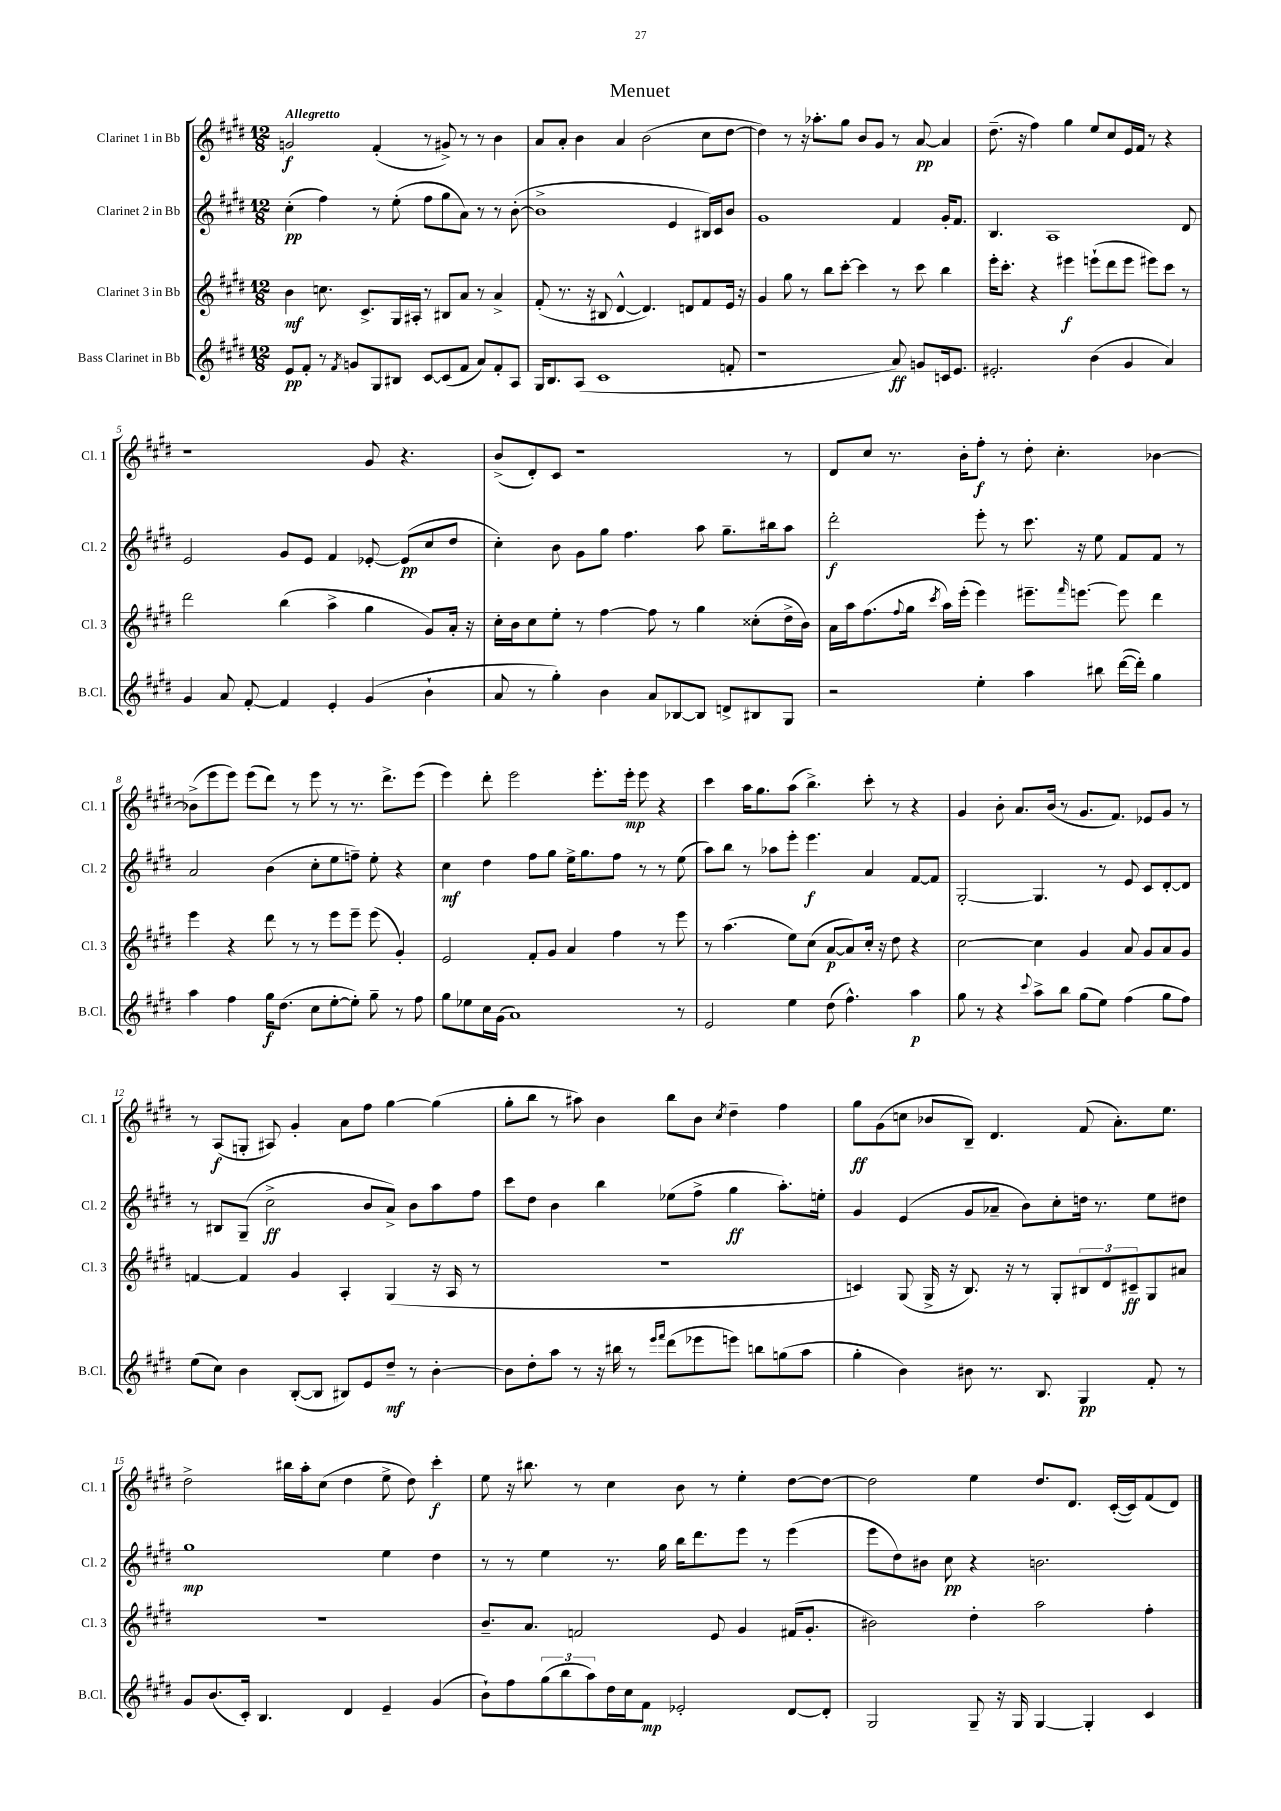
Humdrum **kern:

**kern	**dynam	**kern	**dynam	**kern	**dynam	**kern	**dynam
*part4	*part4	*part3	*part3	*part2	*part2	*part1	*part1
*staff4	*staff4	*staff3	*staff3	*staff2	*staff2	*staff1	*staff1
*I"Bass Clarinet in Bb	*	*I"Clarinet 3 in Bb	*	*I"Clarinet 2 in Bb	*	*I"Clarinet 1 in Bb	*
*I'B.Cl.	*	*I'Cl. 3	*	*I'Cl. 2	*	*I'Cl. 1	*
*clefG2	*	*clefG2	*	*clefG2	*	*clefG2	*
*k[f#c#g#d#]	*	*k[f#c#g#d#]	*	*k[f#c#g#d#]	*	*k[f#c#g#d#]	*
*M12/8	*	*M12/8	*	*M12/8	*	*M12/8	*
=1	=1	=1	=1	=1	=1	=1	=1
!	!	!	!	!	!	!LO:TX:a:B:t=Allegretto	!
8e/L	pp	4b\	mf	(4cc#'\	pp	2gn/	f
8f#'/J	.	.	.	.	.	.	.
8r	.	8.ccn\	.	4ff#\)	.	.	.
8qf#/	.	.	.	.	.	.	.
8gn/L	.	.	.	.	.	.	.
.	.	8.c#^/L	.	.	.	.	.
8G#/	.	.	.	8r	.	(4f#'/	.
8B#X/J	.	16G#/L	.	(8ee'\	.	.	.
.	.	16A#X'/JJ	.	.	.	.	.
[8c#/L	.	8r	.	8ff#\L	.	8r	.
(8c#/]	.	8B#X/L	.	8gg#\	.	8g#X^/)	.
8f#/J	.	8a/J	.	8a\J)	.	8r	.
8a/L)	.	8r	.	8r	.	8r	.
8f#'/	.	4a^/	.	8r	.	4b\	.
8A/J	.	.	.	([8b'\	.	.	.
=2	=2	=2	=2	=2	=2	=2	=2
16G#/KL	.	(8f#'/	.	1b^]	.	8a/L	.
8.B/	.	.	.	.	.	.	.
.	.	8.r	.	.	.	8a'/J	.
(8A/J	.	.	.	.	.	4b\	.
.	.	16r	.	.	.	.	.
1c#	.	8B#X/	.	.	.	.	.
.	.	[4d#^^/	.	.	.	4a/	.
.	.	4.d#/])	.	.	.	(2b\	.
.	.	.	.	4e/	.	.	.
.	.	8dn/L	.	.	.	.	.
.	.	8f#/	.	16B#X/LL)	.	8cc#\L	.
.	.	.	.	16c#/J	.	.	.
8fn'/	.	16e/Jk	.	8b/J	.	[8dd#\J	.
.	.	16r	.	.	.	.	.
=3	=3	=3	=3	=3	=3	=3	=3
1r	.	4g#/	.	1g#	.	4dd#\])	.
.	.	8gg#\	.	.	.	8r	.
.	.	8r	.	.	.	16r	.
.	.	.	.	.	.	8.aa-X'\L	.
.	.	8bb\L	.	.	.	.	.
.	.	[8ccc#'\J	.	.	.	8gg#\J	.
.	.	4ccc#\]	.	.	.	8b/L	.
.	.	.	.	.	.	8g#/J	.
8a/)	ff	8r	.	4f#/	.	8r	.
8gn/L	.	8ccc#\	.	.	.	[8a/	pp
16cn/k	.	4bb\	.	16g#'/KL	.	4a/]	.
8.e/J	.	.	.	8.f#/J	.	.	.
=4	=4	=4	=4	=4	=4	=4	=4
2.e#X'/	.	16eee'\KL	.	4.B/	.	(8.dd#~\	.
.	.	8.ccc#'\J	.	.	.	.	.
.	.	.	.	.	.	16r	.
.	.	4r	.	.	.	4ff#\)	.
.	.	.	.	1A	.	.	.
.	.	4eee#X\	f	.	.	4gg#\	.
(4b\	.	(8eeen`\L	.	.	.	8ee/L	.
.	.	8ddd#\	.	.	.	8cc#/	.
4g#/	.	8eee\J	.	.	.	16e/L	.
.	.	.	.	.	.	16f#/JJ	.
.	.	8eee#X\L)	.	.	.	8r	.
4a/)	.	8ccc#\J	.	.	.	4r	.
.	.	8r	.	8d#/	.	.	.
!!LO:LB:g=z
=5	=5	=5	=5	=5	=5	=5	=5
4g#/	.	2ddd#\	.	2e/	.	1r	.
8a/	.	.	.	.	.	.	.
[8f#'/	.	.	.	.	.	.	.
4f#/]	.	(4bb\	.	8g#/L	.	.	.
.	.	.	.	8e/J	.	.	.
4e'/	.	4aa^\	.	4f#/	.	.	.
(4g#/	.	4gg#\	.	[8e-X'/	.	8g#/	.
.	.	.	.	(8e-/L]	pp	4.r	.
4b`\	.	8g#/L)	.	8cc#/	.	.	.
.	.	16a'/Jk	.	8dd#/J	.	.	.
.	.	16r	.	.	.	.	.
=6	=6	=6	=6	=6	=6	=6	=6
8a/	.	16cc#'\LL	.	4cc#'\)	.	(8b^/L	.
.	.	16b\J	.	.	.	.	.
8r	.	8cc#\	.	.	.	8d#'/)	.
4gg#'\)	.	8ee'\J	.	8b\	.	8c#/J	.
.	.	8r	.	8g#\L	.	1r	.
4b\	.	[4ff#\	.	8gg#\J	.	.	.
.	.	.	.	4.ff#\	.	.	.
8a/L	.	8ff#\]	.	.	.	.	.
[8B-X/	.	8r	.	.	.	.	.
8B-/J]	.	4gg#\	.	8aa\	.	.	.
8dn^/L	.	.	.	8.gg#~\L	.	.	.
8B#X/	.	(8cc##X'\L	.	.	.	.	.
.	.	.	.	16bb#X\k	.	.	.
8G#/J	.	16dd#^\L	.	8aa\J	.	8r	.
.	.	16b\JJ)	.	.	.	.	.
=7	=7	=7	=7	=7	=7	=7	=7
2r	.	16a\LL	.	2ddd#'\	f	8d#/L	.
.	.	16aa\J	.	.	.	.	.
.	.	(8.ff#\	.	.	.	8cc#/J	.
.	.	.	.	.	.	8.r	.
.	.	8qqff#/	.	.	.	.	.
.	.	16gg#\Jk	.	.	.	.	.
.	.	8qccc#/	.	.	.	.	.
.	.	16aa\LL)	.	.	.	.	.
.	.	(16eee'\JJ	.	.	.	16b'\KL	.
4ee'\	.	4eee\)	.	8eee'\	.	8ff#'\J	f
.	.	.	.	8r	.	8r	.
4aa\	.	8.eee#X~\L	.	8.ccc#\	.	8dd#'\	.
.	.	.	.	.	.	4.cc#'\	.
.	.	16qqfff#/	.	.	.	.	.
.	.	[8.eeen\J	.	16r	.	.	.
8bb#X\	.	.	.	8ee\	.	.	.
([16ddd#\LL	.	8eee\]	.	8f#/L	.	.	.
16ddd#'\JJ])	.	.	.	.	.	.	.
4gg#\	.	4ddd#\	.	8f#/J	.	[4b-X\	.
.	.	.	.	8r	.	.	.
!!LO:LB:g=z
=8	=8	=8	=8	=8	=8	=8	=8
4aa\	.	4eee\	.	2a/	.	(8b-X^\L]	.
.	.	.	.	.	.	8eee\	.
4ff#\	.	4r	.	.	.	8eee\J)	.
.	.	.	.	.	.	(8eee\L	.
16gg#\KL	f	8ddd#\	.	(4b\	.	8ddd#\J)	.
(8.dd#\J	.	.	.	.	.	.	.
.	.	8r	.	.	.	8r	.
8cc#\L	.	8r	.	8cc#'\L	.	8eee\	.
[8ee'\	.	8eee\L	.	8ee\	.	8r	.
8ee'\J])	.	8eee~\J	.	8ffn~\J)	.	8.r	.
8gg#~\	.	(8eee\	.	8ee'\	.	.	.
.	.	.	.	.	.	8.ddd#^\L	.
8r	.	4g#'/)	.	4r	.	.	.
8ff#\	.	.	.	.	.	(8eee\J	.
=9	=9	=9	=9	=9	=9	=9	=9
8gg#\L	.	2e/	.	4cc#\	mf	4eee\)	.
8ee-X\	.	.	.	.	.	.	.
16cc#\L	.	.	.	4dd#\	.	8ddd#'\	.
(16g#\JJ	.	.	.	.	.	.	.
1a)	.	.	.	.	.	2eee\	.
.	.	8f#'/L	.	8ff#\L	.	.	.
.	.	8g#/J	.	8gg#\J	.	.	.
.	.	4a/	.	16ee^\KL	.	.	.
.	.	.	.	8.gg#\	.	.	.
.	.	.	.	.	.	8.eee'\L	.
.	.	4ff#\	.	8ff#\J	.	.	.
.	.	.	.	.	.	16eee'\Jk	mp
.	.	.	.	8r	.	8eee\	.
.	.	8r	.	8r	.	4r	.
8r	.	8eee\	.	(8ee\	.	.	.
=10	=10	=10	=10	=10	=10	=10	=10
2e/	.	8r	.	8aa\L)	.	4ccc#\	.
.	.	(4.aa\	.	8bb\J	.	.	.
.	.	.	.	8r	.	16aa\KL	.
.	.	.	.	.	.	8.gg#\	.
.	.	.	.	8aa-X\L	.	.	.
4ee\	.	8ee\L)	.	8eee'\J	.	(8aa\J	.
.	.	(8cc#\J	.	4.eee\	f	4.bb^\)	.
(8dd#\	.	[8a/L	p	.	.	.	.
4.ff#^^\)	.	8a/])	.	.	.	.	.
.	.	16cc#'/Jk	.	4a/	.	8ccc#'\	.
.	.	16r	.	.	.	.	.
.	.	8dd#\	.	.	.	8r	.
4aa\	p	4r	.	[8f#/L	.	4r	.
.	.	.	.	8f#/J]	.	.	.
=11	=11	=11	=11	=11	=11	=11	=11
8gg#\	.	[2cc#\	.	[2G#'/	.	4g#/	.
8r	.	.	.	.	.	.	.
4r	.	.	.	.	.	8b'\	.
.	.	.	.	.	.	8.a/L	.
8qqccc#/	.	.	.	.	.	.	.
8aa^\L	.	4cc#\]	.	4.G#/]	.	.	.
.	.	.	.	.	.	(16b/Jk	.
8bb\J	.	.	.	.	.	8r	.
(8gg#\L	.	4g#/	.	.	.	8.g#/L	.
8ee\J)	.	.	.	8r	.	.	.
.	.	.	.	.	.	8.f#/J)	.
(4ff#\	.	8a/	.	8e/	.	.	.
.	.	8g#/L	.	8c#/L	.	8e-X/L	.
8gg#\L	.	8a/	.	[8d#'/	.	8g#/J	.
8ff#\J)	.	8g#/J	.	8d#/J]	.	8r	.
!!LO:LB:g=z
=12	=12	=12	=12	=12	=12	=12	=12
(8ee\L	.	[4fn/	.	8r	.	8r	.
8cc#\J)	.	.	.	8B#X/L	.	(8A/L	f
4b\	.	4f/]	.	(8G#~/J	.	8Gn'/J	.
.	.	.	.	2cc#^\	ff	8A#X/)	.
([8B'/L	.	4g#/	.	.	.	4g#'/	.
8B/J]	.	.	.	.	.	.	.
8B#X/L)	.	4A'/	.	.	.	8a\L	.
8e/	.	.	.	8b/L	.	8ff#\J	.
8dd#~/J	mf	(4G#/	.	8a^/J)	.	[4gg#\	.
8r	.	.	.	8b\L	.	.	.
[4b'\	.	16r	.	8aa\	.	(4gg#\]	.
.	.	16A/	.	.	.	.	.
.	.	8r	.	8ff#\J	.	.	.
=13	=13	=13	=13	=13	=13	=13	=13
8b\L]	.	1.r	.	8ccc#\L	.	8gg#'\L	.
8dd#'\	.	.	.	8dd#\J	.	8bb\J	.
8aa\J	.	.	.	4b\	.	8r	.
8r	.	.	.	.	.	8aa#X\)	.
16r	.	.	.	4bb\	.	4b\	.
16bb#X\	.	.	.	.	.	.	.
8r	.	.	.	.	.	.	.
16qqeee/LL	.	.	.	.	.	.	.
16qqfff#/JJ	.	.	.	.	.	.	.
(8ddd#\L	.	.	.	(8ee-X\L	.	8bb\L	.
8eee-X\	.	.	.	8ff#^\J	.	8b\J	.
.	.	.	.	.	.	8qcc#/	.
8eeen\J)	.	.	.	4gg#\	ff	4dd#~\	.
8bbn\L	.	.	.	.	.	.	.
(8ggn\	.	.	.	8.aa'\L)	.	4ff#\	.
8aa\J	.	.	.	.	.	.	.
.	.	.	.	16een'\Jk	.	.	.
=14	=14	=14	=14	=14	=14	=14	=14
4gg#'\	.	4cn/)	.	4g#/	.	8gg#\L	ff
.	.	.	.	.	.	(8g#\	.
4b\)	.	(8G#/	.	(4e/	.	8ccn\J	.
.	.	16G#^/	.	.	.	8b-X/L	.
.	.	16r	.	.	.	.	.
8b#X\	.	8.B/)	.	8g#/L	.	8B~/J)	.
8.r	.	.	.	8a-X~/J	.	4.d#/	.
.	.	16r	.	.	.	.	.
.	.	8r	.	8b\L)	.	.	.
8.B/	.	.	.	.	.	.	.
.	.	8G#'/L	.	8cc#'\	.	.	.
4G#/	pp	12B#X/	.	16ddn\Jk	.	(8f#/	.
.	.	.	.	8.r	.	.	.
.	.	12d#/	.	.	.	.	.
.	.	.	.	.	.	8.a'\L)	.
.	.	12c#X~/	ff	.	.	.	.
8f#'/	.	8G#/	.	8ee\L	.	.	.
.	.	.	.	.	.	8.ee\J	.
8r	.	8a#X/J	.	8dd#X\J	.	.	.
!!LO:LB:g=z
=15	=15	=15	=15	=15	=15	=15	=15
8g#/L	.	1.r	.	1gg#	mp	2dd#^\	.
(8.b/	.	.	.	.	.	.	.
16c#'/Jk)	.	.	.	.	.	.	.
4.B/	.	.	.	.	.	.	.
.	.	.	.	.	.	16bb#X\LL	.
.	.	.	.	.	.	16aa'\J	.
.	.	.	.	.	.	(8cc#\J	.
4d#/	.	.	.	.	.	4dd#\	.
4e~/	.	.	.	4ee\	.	8ee^\	.
.	.	.	.	.	.	8dd#\)	.
(4g#/	.	.	.	4dd#\	.	4ccc#'\	f
=16	=16	=16	=16	=16	=16	=16	=16
8b`\L)	.	8.b~/L	.	8r	.	8ee\	.
8ff#\	.	.	.	8r	.	16r	.
.	.	8.a/J	.	.	.	8.bb#X\	.
(12gg#\	.	.	.	4ee\	.	.	.
12bb\	.	.	.	.	.	.	.
.	.	2fn/	.	.	.	8r	.
12aa\)	.	.	.	.	.	.	.
16dd#\L	.	.	.	8.r	.	4cc#\	.
16cc#\J	.	.	.	.	.	.	.
8f#\J	mp	.	.	.	.	.	.
.	.	.	.	16gg#\	.	.	.
2e-X'/	.	.	.	16bb\KL	.	8b\	.
.	.	.	.	8.ddd#\	.	.	.
.	.	8e/	.	.	.	8r	.
.	.	4g#/	.	8eee\J	.	4ee'\	.
.	.	.	.	8r	.	.	.
[8d#/L	.	(16f#X/KL	.	(4eee\	.	[8dd#\L	.
.	.	8.g#'/J	.	.	.	.	.
8d#'/J]	.	.	.	.	.	8dd#\J_	.
=17	=17	=17	=17	=17	=17	=17	=17
2G#/	.	2b#X\)	.	8eee\L	.	2dd#\]	.
.	.	.	.	8dd#\)	.	.	.
.	.	.	.	8b#X\J	.	.	.
.	.	.	.	8cc#\	pp	.	.
8G#~/	.	4dd#'\	.	4r	.	4ee\	.
16r	.	.	.	.	.	.	.
16G#/	.	.	.	.	.	.	.
[4G#/	.	2aa\	.	2.bn\	.	8.dd#/L	.
.	.	.	.	.	.	8.d#/J	.
4G#'/]	.	.	.	.	.	.	.
.	.	.	.	.	.	([16c#'/LL	.
.	.	.	.	.	.	16c#/J])	.
4c#/	.	4ff#'\	.	.	.	(8f#/	.
.	.	.	.	.	.	8d#/J)	.
==	==	==	==	==	==	==	==
*-	*-	*-	*-	*-	*-	*-	*-
